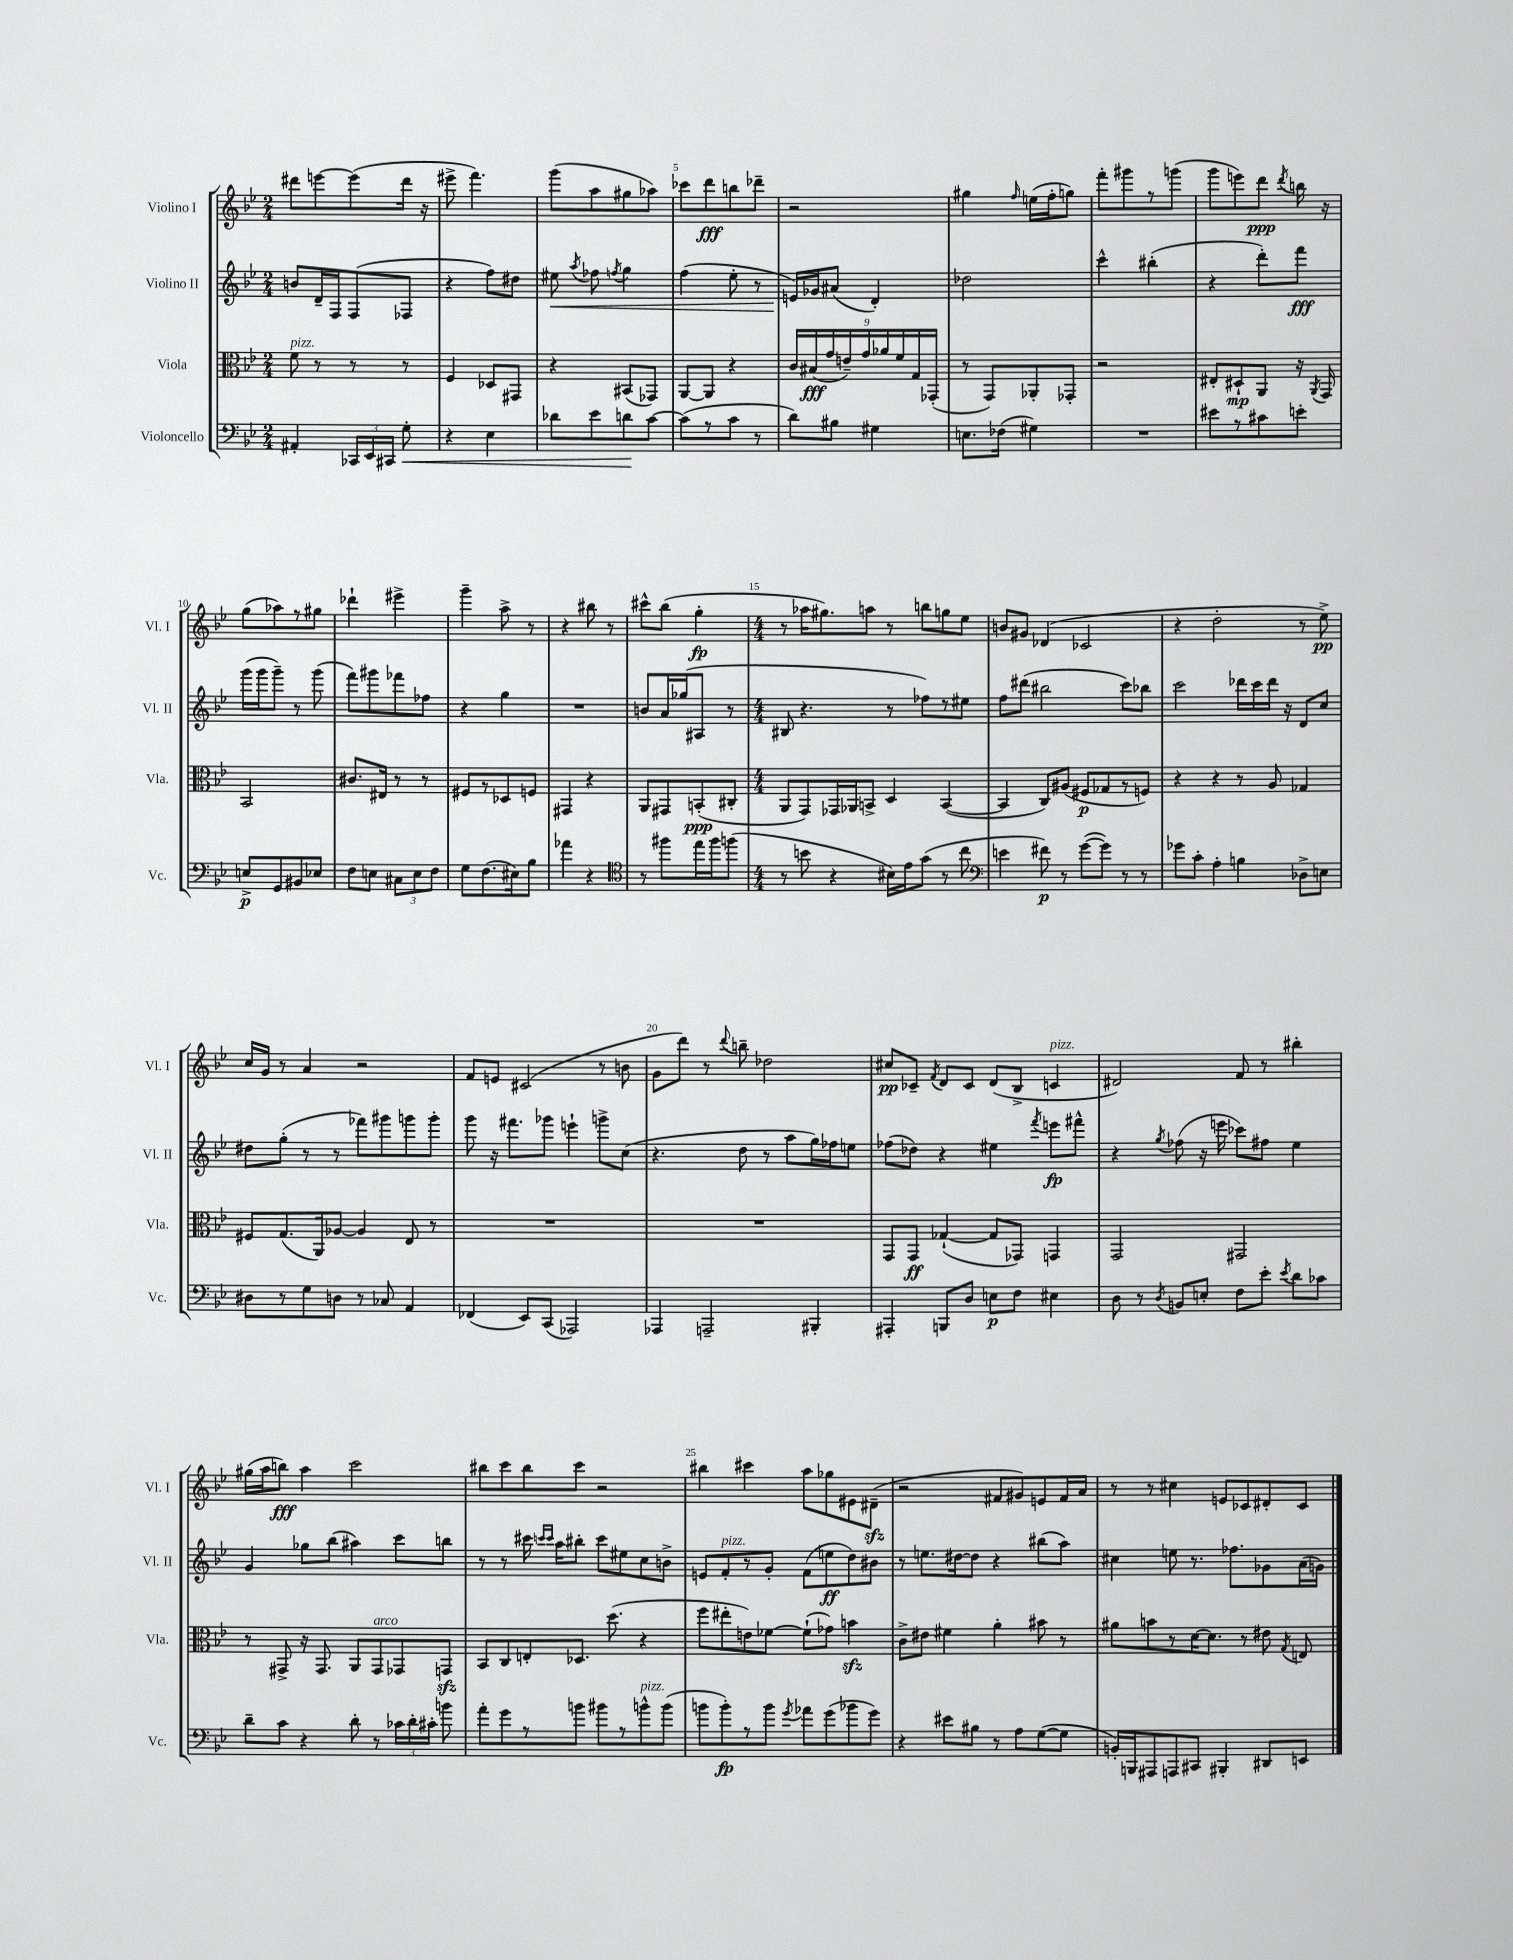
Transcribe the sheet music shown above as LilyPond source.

<<
\new StaffGroup <<
\new Staff = "s0" \with { instrumentName = "Violino I" shortInstrumentName = "Vl. I" } {
    \clef treble \key bes \major \numericTimeSignature \time 2/4
    \autoBeamOff dis'''8[ e'''8~ e'''8( dis'''16] r16 |
    eis'''8-> f'''4.) |
    g'''8[( a''8 gis''8 aes''8]) |
    ces'''8[ d'''8\fff b''8 des'''8]-- |
    r2 |
    gis''4 \grace { f''16 } e''16[( f''16-. g''8]) |
    f'''8[-. gis'''8 r8 g'''8]( |
    g'''8[ e'''8) d'''8]\ppp \acciaccatura { d'''8 } b''16 r16 |
    g''8[( aes''8) r8 gis''8] |
    des'''4-! eis'''4-> |
    g'''4-- a''8-> r8 |
    r4 bis''8 r8 |
    cis'''8[-^ bes''8]( g''4-.\fp |
    \numericTimeSignature \time 4/4 r8 aes''16[ gis''8.) a''8] r8 b''8[ g''8 ees''8] |
    b'8[ gis'8] des'4( ces'2 |
    r4 d''2-. r8 ees''8->\pp) |
    c''16[ g'16] r8 a'4 r2 |
    f'8[ e'8] cis'2( r8 b'8 |
    g'8[ d'''8]) r8 \appoggiatura { d'''8 } b''8-- des''2 |
    cis''8[\pp ces'8]-- \acciaccatura { f'8 } d'8[ ces'8] d'8[( bes8]-> c'4^\markup { \italic "pizz." } |
    dis'2) f'8 r8 bis''4-. |
    gis''16[( a''16 b''8]\fff) a''4 c'''2 |
    bis''8[ c'''8 bis''8 c'''8] r2 |
    bis''4 cis'''4 a''8[ ges''8 eis'8 dis'8]--\sfz( |
    r2 fis'8[ gis'8) e'8 fis'16 a'16] |
    r8 r8 cis''4 e'8[ ces'8 dis'8-. ces'8] \bar "|." |
}
\new Staff = "s1" \with { instrumentName = "Violino II" shortInstrumentName = "Vl. II" } {
    \clef treble \key bes \major \numericTimeSignature \time 2/4
    \autoBeamOff b'8[ d'16-- f16 f8( fes8] |
    r4 f''8[) dis''8] |
    eis''8\< \acciaccatura { a''8 } fes''8 \acciaccatura { f''8 } g''4 |
    f''4( ees''8-. r8 |
    e'16[\!) ges'16 ais'8]( d'4-.) |
    des''2 |
    c'''4-^ bis''4-.( |
    r4 d'''8[-.) f'''8]\fff |
    g'''16[( g'''16 g'''8]--) r8 g'''8( |
    f'''8[) gis'''8 fes'''8 fes''8] |
    r4 g''4 |
    R2 |
    b'8[ a'16 ges''16( ais8] r8 |
    \numericTimeSignature \time 4/4 bis8 r4. r8 fes''8[) r8 eis''8] |
    f''8[ dis'''8]( bis''2 c'''8[) bes''8] |
    c'''2 des'''16[ c'''16 des'''16] r16 d'8[ c''8] |
    dis''8[ g''8]-.( r8 r8 fes'''8[) gis'''8 g'''8 g'''8]-. |
    g'''8 r16 fis'''8.[ ges'''8] e'''4-! g'''8[-> c''8]( |
    r4. d''8 r8 a''8[ g''16) fes''16 e''8] |
    fes''8[( des''8]) r4 eis''4 \acciaccatura { f'''8 } e'''8[\fp fis'''8]-^ |
    r4 \acciaccatura { g''8 } fes''8( r16 e'''16 ces'''8[) fis''8] ees''4 |
    g'4 ges''8[ bes''8]( ais''4) c'''8[ b''8] |
    r8 r8 cis'''16 \grace { c'''16[ c'''16] } a''16[ bis''8]-. c'''8[ eis''8 c''8 b'8]-> |
    e'8[ f'8-.^\markup { \italic "pizz." } r8 g'8]-. f'8[( e''8\ff d''8) bis'8] |
    r8 e''8.[ dis''16~ dis''8] r4 bis''8[( a''8]) |
    cis''4 e''8 r8. fes''8.[ ges'8 a'16( g'16]) \bar "|." |
}
\new Staff = "s2" \with { instrumentName = "Viola" shortInstrumentName = "Vla." } {
    \clef alto \key bes \major \numericTimeSignature \time 2/4
    \autoBeamOff f'8^\markup { \italic "pizz." } r8 r8 r8 |
    f4 des8[ gis,8] |
    r4 bis,8[( ges,8]) |
    a,8[~ a,8] r4 |
    \tuplet 9/8 { c'16[ bis16\fff( g'16 e'16--) g'16 aes'16 f'16 g16 ges,16]-.( } |
    r8 g,8[) aes,8-. ges,8]-. |
    r2 |
    eis8[-. dis8-!\mp a,8] r16 \acciaccatura { a,8 } g,16 |
    bes,2 |
    cis'8.[ eis16] r8 r8 |
    fis8[ r8 des8 f8] |
    gis,4 r4 |
    a,8[ gis,8 b,8-.\ppp( cis8]-. |
    \numericTimeSignature \time 4/4 a,8[ g,8) ges,16 aes,16 b,8]-> d4 b,4~( |
    b,4 c8[) ais8]( fis8[\p ges8 r8 f8]) |
    r4 r4 r8 a8 ges4 |
    fis8[ g8.( a,16) aes8]~ aes4 ees8 r8 |
    R1 |
    R1 |
    g,8[ g,8]\ff ges4~-!( ges8[ ges,8]) g,4 |
    g,2 gis,2 |
    r8 gis,8-> r16 gis,8. a,8[ gis,8^\markup { \italic "arco" } ges,8 g,8]\sfz |
    bes,8[ c8 e8-. des8.] d''8.( r4 |
    f''8[ eis''8-. e'8) fes'8]~ fes'8[-!( ges'8]) b'4\sfz |
    c'8[-> eis'8] fis'4 a'4-. bis'8 r8 |
    ais'8[ b'8 r8 d'16~ d'8.] r8 eis'8 \acciaccatura { g8 } e8 \bar "|." |
}
\new Staff = "s3" \with { instrumentName = "Violoncello" shortInstrumentName = "Vc." } {
    \clef bass \key bes \major \numericTimeSignature \time 2/4
    \autoBeamOff ais,4-. \tuplet 3/2 { ces,16[ ees,16 cis,16] } g8-.\< |
    r4 ees4 |
    des'8[ ees'8 d'8\! c'8]~ |
    c'8[( r8 c'8] r8 |
    d'8[) bis8] gis4 |
    e8.[ fes16]( gis4) |
    R2 |
    eis'8[ r8 cis'8 e'8]-. |
    e8[->\p g,8 bis,8 ees8] |
    f8[ e8] \tuplet 3/2 { cis8[ e8 f8] } |
    g8[ f8.( eis16) bes8] |
    aes'4 r4 |
    \clef tenor r8 fis''8[ ees''16 fis''16 f''8]( |
    \numericTimeSignature \time 4/4 r8 b'8 r4 bis16[) ees'16 g'8]( r8 c''8 |
    \clef bass e'4 fis'8\p) r8 g'8[~( g'8]) r8 r8 |
    ges'8[ c'8]-. a4-. b4 des8[-> e8] |
    dis8[ r8 g8 d8] r8 ces8 a,4 |
    fes,4( ees,8[) c,8]( aes,,2) |
    aes,,4 a,,2-- bis,,4-. |
    ais,,4-. b,,8[ d8] e8[\p f8] eis4 |
    d8 r8 \acciaccatura { d8 } b,8[ e8]-. f8[ ees'8]-. \acciaccatura { ees'8 } d'8[ ces'8] |
    d'8[-- c'8] r4 d'8-. r8 \tuplet 3/2 { ces'16[ d'16-. cis'16]-. } b'8 |
    a'8[-. g'8 r8 b'8] bis'8[ r8 b'8-^^\markup { \italic "pizz." } b'8]( |
    b'8[ b'8-.\fp) r8 b'8] \acciaccatura { g'8 } aes'8[ g'8( bes'8 g'8]) |
    r4 eis'8[ bis8] r8 a8[ g8~( g8] |
    b,16[-.) b,,16 ais,,8 a,,8 cis,8] bis,,4-. dis,8[ e,8] \bar "|." |
}
>>
>>
\layout { \context { \Score currentBarNumber = #2 \override BarNumber.break-visibility = ##(#f #t #t) barNumberVisibility = #(every-nth-bar-number-visible 5) } }
